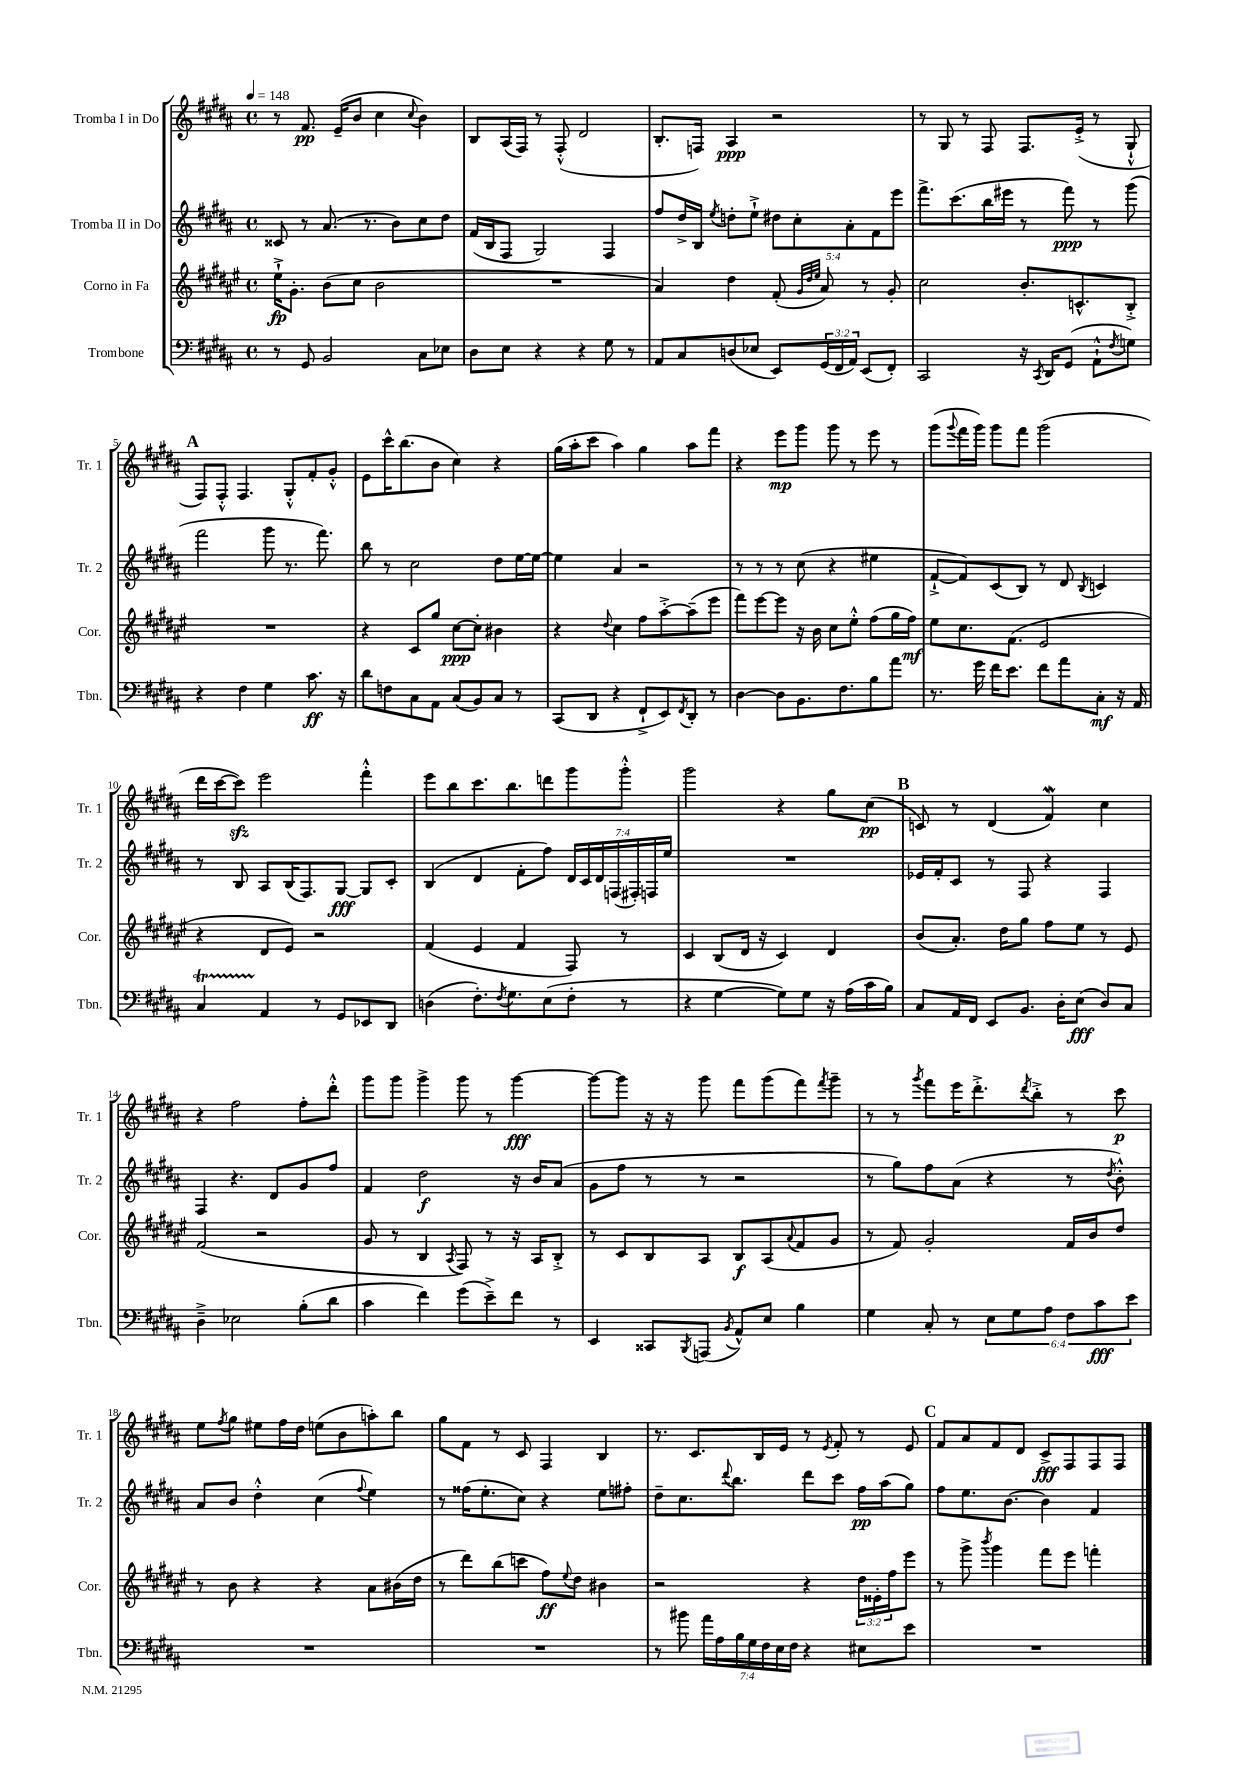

**kern	**dynam	**kern	**dynam	**kern	**dynam	**kern	**dynam
*part4	*part4	*part3	*part3	*part2	*part2	*part1	*part1
*staff4	*staff4	*staff3	*staff3	*staff2	*staff2	*staff1	*staff1
*I"Trombone	*	*I"Corno in Fa	*	*I"Tromba II in Do	*	*I"Tromba I in Do	*
*I'Tbn.	*	*I'Cor.	*	*I'Tr. 2	*	*I'Tr. 1	*
*clefF4	*	*clefG2	*	*clefG2	*	*clefG2	*
*k[f#c#g#d#a#]	*	*k[f#c#g#d#a#e#]	*	*k[f#c#g#d#a#]	*	*k[f#c#g#d#a#]	*
*M4/4	*	*M4/4	*	*M4/4	*	*M4/4	*
*met(c)	*	*met(c)	*	*met(c)	*	*met(c)	*
*MM148	*	*MM148	*	*MM148	*	*MM148	*
=1	=1	=1	=1	=1	=1	=1	=1
8r	.	16ee#`^\KL	fp	8c##X/	.	8r	.
.	.	8.g#'\J	.	.	.	.	.
8GG#/	.	.	.	8r	.	8.f#/	pp
2BB/	.	(8b\L	.	(8.a#/	.	.	.
.	.	.	.	.	.	(16e~/KL	.
.	.	8cc#\J	.	.	.	8b/J	.
.	.	.	.	8.r	.	.	.
.	.	2b\	.	.	.	4cc#\	.
.	.	.	.	8b\L)	.	.	.
.	.	.	.	.	.	8qqcc#/	.
8C#\L	.	.	.	8cc#\	.	4b\)	.
8E-X\J	.	.	.	8dd#\J	.	.	.
=2	=2	=2	=2	=2	=2	=2	=2
8D#\L	.	1r	.	(16f#/LL	.	8B/L	.
.	.	.	.	16B/J	.	.	.
8E\J	.	.	.	8F#/J	.	(16A#/L	.
.	.	.	.	.	.	16F#/JJ)	.
4r	.	.	.	2G#/)	.	8r	.
.	.	.	.	.	.	(8F#'^^/	.
4r	.	.	.	.	.	2d#/	.
8G#\	.	.	.	4F#/	.	.	.
8r	.	.	.	.	.	.	.
=3	=3	=3	=3	=3	=3	=3	=3
8AA#/L	.	4a#/)	.	8ff#/L	.	8.B'/L	.
8C#/	.	.	.	16dd#^/L	.	.	.
.	.	.	.	16B/JJ	.	16Fn/Jk)	.
.	.	.	.	8qee/	.	.	.
(8Dn/	.	4dd#\	.	8ddn'\L	.	4A#/	ppp
8E-X/J	.	.	.	8ee`^\J	.	.	.
8EE/L)	.	(8f#'/	.	10dd#X\L	.	2r	.
.	.	.	.	10cc#'\	.	.	.
.	.	32qqg#/LLL	.	.	.	.	.
.	.	32qqdd#/	.	.	.	.	.
.	.	32qqee#/JJJ	.	.	.	.	.
(24GG#/L	.	8a#/)	.	.	.	.	.
24FF#/	.	.	.	.	.	.	.
.	.	.	.	10a#'\	.	.	.
24AA#/JJ)	.	.	.	.	.	.	.
(8EE/L	.	8r	.	.	.	.	.
.	.	.	.	10f#\	.	.	.
8FF#'/J)	.	8g#'/	.	.	.	.	.
.	.	.	.	10eee\J	.	.	.
=4	=4	=4	=4	=4	=4	=4	=4
2CC#/	.	2cc#\	.	8.fff#^\L	.	8r	.
.	.	.	.	.	.	8G#/	.
.	.	.	.	(8.ccc#\	.	.	.
.	.	.	.	.	.	8r	.
.	.	.	.	16bb\L	.	8F#/	.
.	.	.	.	16eee#X\JJ	.	.	.
16r	.	8.b'/L	.	8r	.	8.F#/L	.
8qCC#/	.	.	.	.	.	.	.
16DD#/KL	.	.	.	.	.	.	.
(8GG#/J	.	.	.	8fff#\)	ppp	.	.
.	.	8.cn^^/	.	.	.	(16e'^/Jk	.
8AA#`^^\L	.	.	.	8r	.	8r	.
8qF#/	.	.	.	.	.	.	.
8Gn\J)	.	8B'^/J	.	(8ggg#\	.	8G#`^^/	.
!!LO:LB:g=z
!!LO:REH:place=s1:t=A
=5	=5	=5	=5	=5	=5	=5	=5
4r	.	1r	.	2fff#\	.	8F#/L)	.
.	.	.	.	.	.	8F#'^^/J	.
4F#\	.	.	.	.	.	4.F#/	.
4G#\	.	.	.	8ggg#\	.	.	.
.	.	.	.	8.r	.	8G#'^^/L	.
8.c#\	ff	.	.	.	.	8f#'/	.
.	.	.	.	8.fff#\)	.	.	.
.	.	.	.	.	.	8g#'^^/J	.
16r	.	.	.	.	.	.	.
=6	=6	=6	=6	=6	=6	=6	=6
8d#\L	.	4r	.	8bb\	.	8e\L	.
8Fn\	.	.	.	8r	.	16ccc#^^\K	.
.	.	.	.	.	.	(8.bb\	.
8C#\	.	8c#/L	.	2cc#\	.	.	.
8AA#\J	.	8gg#/J	.	.	.	8b\J	.
(8C#/L	.	[8cc#\L	ppp	.	.	4cc#\)	.
8BB/)	.	8cc#'\J]	.	.	.	.	.
8C#/J	.	4b#X\	.	8dd#\L	.	4r	.
8r	.	.	.	[16ee\L	.	.	.
.	.	.	.	16ee\JJ_	.	.	.
=7	=7	=7	=7	=7	=7	=7	=7
(8CC#/L	.	4r	.	4ee\]	.	(16gg#\LL	.
.	.	.	.	.	.	16aa#'\J	.
8DD#/J	.	.	.	.	.	8ccc#\J	.
.	.	8qqdd#/	.	.	.	.	.
4r	.	4cc#\	.	4a#/	.	4aa#\)	.
8FF#`^/L	.	8ff#\L	.	2r	.	4gg#\	.
8EE/)	.	[8aa#'^\	.	.	.	.	.
8qFF#/	.	.	.	.	.	.	.
8DD#'/J	.	(8aa#~\]	.	.	.	8aa#\L	.
8r	.	8eee#\J	.	.	.	8fff#\J	.
=8	=8	=8	=8	=8	=8	=8	=8
[4D#\	.	8fff#\L)	.	8r	.	4r	.
.	.	[8eee#\	.	8r	.	.	.
8D#\L]	.	8eee#\J]	.	8r	.	8eee\L	mp
8.BB\	.	16r	.	(8cc#\	.	8ggg#\J	.
.	.	16b\	.	.	.	.	.
.	.	8cc#\L	.	4r	.	8ggg#\	.
8.F#\	.	.	.	.	.	.	.
.	.	8ee#'^^\J	.	.	.	8r	.
8B\	.	(8ff#\L	.	4ee#X\	.	8eee\	.
8a#\J	.	16gg#\L	.	.	.	8r	.
.	.	16ff#\JJ)	mf	.	.	.	.
=9	=9	=9	=9	=9	=9	=9	=9
8.r	.	8ee#\L	.	[8f#`^/L	.	(8ggg#\L	.
.	.	.	.	.	.	8qqggg#/	.
.	.	8.cc#\	.	8f#/])	.	16fff#\L	.
16g#\	.	.	.	.	.	16ggg#\JJ)	.
16f#\KL	.	.	.	(8c#/	.	8ggg#\L	.
8.e\J	.	(8.f#\J	.	.	.	.	.
.	.	.	.	8B/J)	.	8fff#\J	.
8f#\L	.	2e#/	.	8r	.	(2ggg#\	.
8a#\	.	.	.	8d#/	.	.	.
.	.	.	.	8qB/	.	.	.
8C#'\J	mf	.	.	4cn/	.	.	.
16r	.	.	.	.	.	.	.
16AA#/	.	.	.	.	.	.	.
!!LO:LB:g=z
=10	=10	=10	=10	=10	=10	=10	=10
4C#T/	.	4r	.	8r	.	16ddd#\LL	.
.	.	.	.	.	.	[16ccc#\J	.
.	.	.	.	8B/	.	8ccc#zz\J])	.
4AA#/	.	8d#/L	.	8A#/L	.	2eee\	.
.	.	8e#/J)	.	(16B/K	.	.	.
.	.	.	.	8.F#/)	.	.	.
8r	.	2r	.	.	.	.	.
8GG#/L	.	.	.	[8G#/J	fff	.	.
8EE-X/	.	.	.	8G#/L]	.	4fff#'^^\	.
8DD#/J	.	.	.	8c#'/J	.	.	.
=11	=11	=11	=11	=11	=11	=11	=11
(4Dn\	.	(4f#/	.	(4B/	.	8eee\L	.
.	.	.	.	.	.	8bb\	.
8.F#'\L)	.	4e#/	.	4d#/	.	8.ccc#\	.
8qF#/	.	.	.	.	.	.	.
8.G#\	.	.	.	.	.	8.bb\	.
.	.	4f#/	.	8f#'\L	.	.	.
(8E\	.	.	.	8ff#\J)	.	8dddn\	.
8F#'\J	.	8F#/)	.	28d#/LL	.	8ggg#\	.
.	.	.	.	28c#/	.	.	.
.	.	.	.	28d#/	.	.	.
.	.	.	.	(28Fn/	.	.	.
8r	.	8r	.	.	.	8ggg#'^^\J	.
.	.	.	.	28F#X'/)	.	.	.
.	.	.	.	28Fn/	.	.	.
.	.	.	.	28ee/JJ	.	.	.
=12	=12	=12	=12	=12	=12	=12	=12
4r	.	4c#/	.	1r	.	2ggg#\	.
[4G#\	.	(8B/L	.	.	.	.	.
.	.	16d#/Jk	.	.	.	.	.
.	.	16r	.	.	.	.	.
8G#\L])	.	4c#/)	.	.	.	4r	.
8G#\J	.	.	.	.	.	.	.
16r	.	4d#/	.	.	.	8gg#\L	.
(16A#\LL	.	.	.	.	.	.	.
16c#\	.	.	.	.	.	(8cc#\J	pp
16B\JJ)	.	.	.	.	.	.	.
!!LO:REH:place=s1:t=B
=13	=13	=13	=13	=13	=13	=13	=13
8C#/L	.	(8b/L	.	16e-X/LL	.	8cn/)	.
.	.	.	.	16f#'/J	.	.	.
16AA#/L	.	8.a#'/J)	.	8c#/J	.	8r	.
16FF#/JJ	.	.	.	.	.	.	.
8EE/L	.	.	.	8r	.	(4d#/	.
.	.	16dd#\KL	.	.	.	.	.
8.BB/J	.	8gg#\J	.	8F#/	.	.	.
.	.	8ff#\L	.	4r	.	4f#W/)	.
16D#'\KL	.	.	.	.	.	.	.
(8E\J	fff	8ee#\J	.	.	.	.	.
8D#/L)	.	8r	.	4F#/	.	4cc#\	.
8C#/J	.	8e#/	.	.	.	.	.
!!LO:LB:g=z
=14	=14	=14	=14	=14	=14	=14	=14
4D#~^\	.	(2f#/	.	4F#/	.	4r	.
2E-X\	.	.	.	4.r	.	2ff#\	.
.	.	2r	.	.	.	.	.
.	.	.	.	8d#/L	.	.	.
(8B'\L	.	.	.	8g#/	.	8ff#'\L	.
8d#\J	.	.	.	8ff#/J	.	8ddd#'^^\J	.
=15	=15	=15	=15	=15	=15	=15	=15
4c#\	.	8g#/	.	4f#/	.	8ggg#\L	.
.	.	8r	.	.	.	8ggg#\J	.
4f#\)	.	4B/	.	2dd#\	f	4ggg#^\	.
.	.	8qA#/	.	.	.	.	.
(8g#\L	.	8F#/)	.	.	.	8ggg#\	.
8e~^\)	.	8r	.	.	.	8r	.
8f#\J	.	16r	.	16r	.	[4ggg#\	fff
.	.	16A#/KL	.	16b/KL	.	.	.
8r	.	8B'^/J	.	(8a#/J	.	.	.
=16	=16	=16	=16	=16	=16	=16	=16
4EE/	.	8r	.	8g#\L	.	8ggg#\L_	.
.	.	8c#/L	.	8ff#\J	.	8ggg#\J]	.
8CC##X/L	.	8B/	.	8r	.	16r	.
.	.	.	.	.	.	16r	.
8qBBB/	.	.	.	.	.	.	.
(8AAAn/J	.	8A#/J	.	8r	.	8ggg#\	.
8qBB/	.	.	.	.	.	.	.
8AA#^^/L)	.	8B/L	f	2r	.	8fff#\L	.
8E/J	.	(8A#/	.	.	.	(8ggg#\	.
.	.	8qqa#/	.	.	.	.	.
4B\	.	8f#/	.	.	.	8fff#\)	.
.	.	.	.	.	.	8qfff#/	.
.	.	8g#/J	.	.	.	8ggg#~\J	.
=17	=17	=17	=17	=17	=17	=17	=17
4G#\	.	8r	.	8r	.	8r	.
.	.	8f#/)	.	8gg#\L)	.	8r	.
.	.	.	.	.	.	8qggg#/	.
8C#'/	.	2g#'/	.	8ff#\	.	8fff#\L	.
8r	.	.	.	(8a#\J	.	16eee\K	.
.	.	.	.	.	.	8.ddd#'^\	.
12E\L	.	.	.	4r	.	.	.
12G#\	.	.	.	.	.	.	.
.	.	.	.	.	.	8qddd#/	.
.	.	.	.	.	.	8bb'^\J	.
12A#\J	.	.	.	.	.	.	.
12F#\L	.	16f#/LL	.	8r	.	8r	.
.	.	16b/J	.	.	.	.	.
12c#\	fff	.	.	.	.	.	.
.	.	.	.	8qdd#/	.	.	.
.	.	8dd#/J	.	8b'^^\)	.	8ccc#\	p
12e\J	.	.	.	.	.	.	.
!!LO:LB:g=z
=18	=18	=18	=18	=18	=18	=18	=18
1r	.	8r	.	8a#/L	.	8ee\L	.
.	.	.	.	.	.	8qff#/	.
.	.	8b\	.	8b/J	.	8gg#\J	.
.	.	4r	.	4dd#'^^\	.	8ee#X\L	.
.	.	.	.	.	.	16ff#\L	.
.	.	.	.	.	.	16dd#\JJ	.
.	.	4r	.	(4cc#\	.	(8een\L	.
.	.	.	.	.	.	8b\	.
.	.	.	.	8qqff#/	.	.	.
.	.	8a#\L	.	4ee\)	.	8aan'\)	.
.	.	(16b#X\L	.	.	.	8bb\J	.
.	.	16dd#\JJ	.	.	.	.	.
=19	=19	=19	=19	=19	=19	=19	=19
1r	.	8r	.	8r	.	8gg#\L	.
.	.	8ddd#\L)	.	(16ff##X\KL	.	8f#\J	.
.	.	.	.	8.ee'\	.	.	.
.	.	(8bb\	.	.	.	8r	.
.	.	8cccn\J	.	8cc#\J)	.	8c#/	.
.	.	8ff#\L)	ff	4r	.	4F#/	.
.	.	8qqee#/	.	.	.	.	.
.	.	8dd#\J	.	.	.	.	.
.	.	4b#X\	.	8ee\L	.	4B/	.
.	.	.	.	8ff#X'\J	.	.	.
=20	=20	=20	=20	=20	=20	=20	=20
8r	.	2r	.	8dd#~\L	.	8.r	.
8b#X\	.	.	.	8.cc#\	.	.	.
.	.	.	.	.	.	8.c#/L	.
28a#\LL	.	.	.	.	.	.	.
28A#\	.	.	.	.	.	.	.
.	.	.	.	8qqddd#/	.	.	.
.	.	.	.	8.bb\J	.	.	.
28B\	.	.	.	.	.	.	.
28G#\	.	.	.	.	.	.	.
.	.	.	.	.	.	16B/L	.
28F#\	.	.	.	.	.	.	.
28E\	.	.	.	.	.	.	.
.	.	.	.	.	.	16e/JJ	.
28F#\JJ	.	.	.	.	.	.	.
4r	.	4r	.	8ddd#\L	.	8r	.
.	.	.	.	.	.	8qe/	.
.	.	.	.	8ccc#\J	.	8f#'/	.
8E#X\L	.	24dd#\LL	.	16ff#\LL	pp	8r	.
.	.	24e##X'\	.	.	.	.	.
.	.	.	.	(16aa#\J	.	.	.
.	.	24ff#\J	.	.	.	.	.
8e\J	.	8eee#\J	.	8gg#\J)	.	8e/	.
!!LO:REH:place=s1:t=C
=21	=21	=21	=21	=21	=21	=21	=21
1r	.	8r	.	8ff#\L	.	8f#/L	.
.	.	8ggg#^\	.	8.ee\	.	8a#/	.
.	.	8qbbb/	.	.	.	.	.
.	.	4ggg#\	.	.	.	8f#/	.
.	.	.	.	[8.b\J	.	.	.
.	.	.	.	.	.	8d#/J	.
.	.	8fff#\L	.	4b\]	.	8c#^/L	fff
.	.	8eee#\J	.	.	.	8F#/	.
.	.	4fffn'\	.	4f#/	.	8F#/	.
.	.	.	.	.	.	8F#/J	.
==	==	==	==	==	==	==	==
*-	*-	*-	*-	*-	*-	*-	*-
